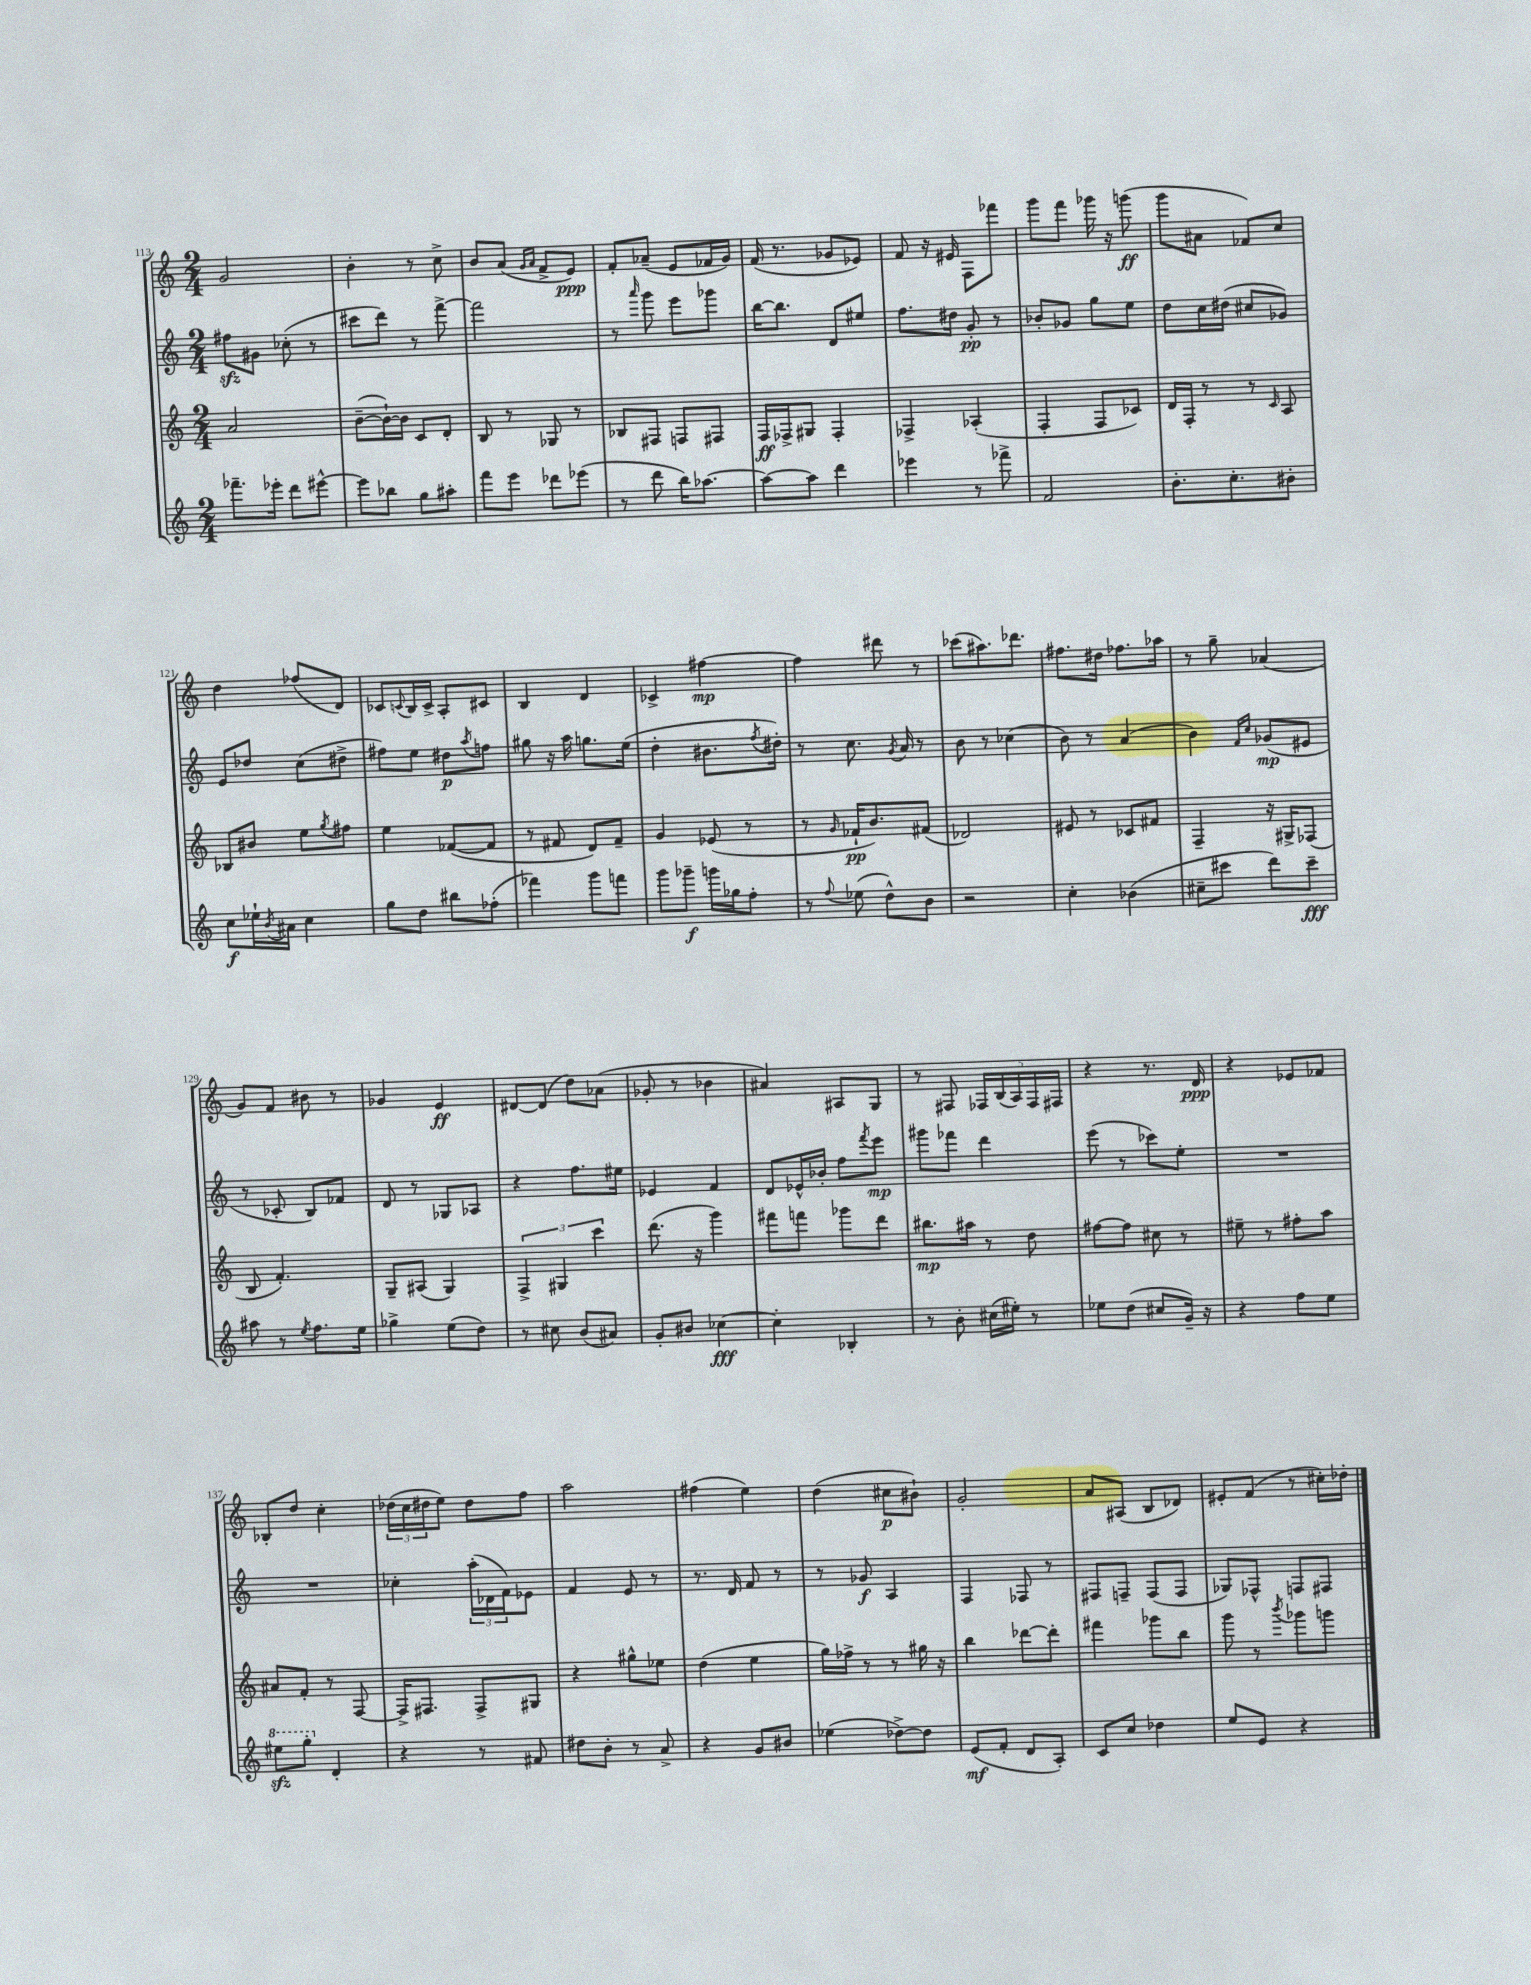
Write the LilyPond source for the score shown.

<<
\new StaffGroup <<
\new Staff = "s0" {
    \clef treble \key c \major \numericTimeSignature \time 2/4
    g'2 |
    b'4-. r8 c''8-> |
    b'8 a'8( \grace { g'16 a'16 } f'8-> e'8\ppp) |
    f'8-. aes'8--( e'8 fes'16 g'16) |
    f'16( r8. ges'8 ees'8) |
    f'8 r16 eis'16 f8 fes'''8 |
    g'''8 f'''8 ges'''16 r16 g'''8\ff( |
    g'''8 ais'8 fes'8) c''8 |
    d''4 fes''8( d'8) |
    ces'8 \appoggiatura { c'8 } b16 c'16-> a8-. cis'8 |
    b4 d'4 |
    ces'4-> fis''4~\mp |
    fis''4 dis'''8 r8 |
    ces'''8( ais''8.) des'''8. |
    fis''8. dis''16 fes''8. aes''16 |
    r8 g''8-- aes'4( |
    g'8) f'8 bis'8 r8 |
    ges'4 e'4\ff |
    dis'8~ dis'8( d''8) aes'8( |
    ges'8-. r8 bes'4 |
    ais'4) ais8 g8 |
    r8 fis8 \tuplet 5/4 { fes16 b16( a16) fes16 fis16 } |
    r4 r8. d'16\ppp |
    r4 ees'8 fes'8 |
    bes8-. d''8 c''4-. |
    \tuplet 3/2 { des''16( c''16 dis''16 } e''8) dis''8 f''8 |
    a''2 |
    fis''4( e''4) |
    d''4( cis''8\p bis'8-!) |
    g'2-. |
    a'8 ais8( b8 des'8) |
    eis'8-. f'8( r8 cis''16-.) des''16-. \bar "|." |
}
\new Staff = "s1" {
    \clef treble \key c \major \numericTimeSignature \time 2/4
    fis''8\sfz gis'8 ces''8-.( r8 |
    cis'''8 d'''8) r8 f'''8~-> |
    f'''2 |
    r8 \grace { a'''16 } g'''8 e'''8 ges'''8 |
    b''16~ b''8. d'8 eis''8 |
    f''8. dis''16 g'8-.\pp r8 |
    bes'8-. ges'8 g''8 e''8 |
    d''8 c''16 dis''16( cis''8 ges'8) |
    e'8 des''8 c''8( dis''8-> |
    fis''8) e''8 dis''8\p \acciaccatura { a''8 } f''8 |
    gis''8 r16 a''16 g''8. e''16( |
    d''4-. bis'8. \acciaccatura { f''8 } dis''16-.) |
    r8 c''8. \acciaccatura { g'8 } a'16 r8 |
    b'8 r8 ces''4( |
    b'8) r8 a'4( |
    b'4) \grace { f'16 c''16 } ges'8\mp( eis'8 |
    r8 ces'8-. b8) fes'8 |
    d'8 r8 ges8 aes8 |
    r4 f''8. eis''16 |
    ees'4 f'4 |
    d'8 ees'16-^ bes'16-. f''8 \acciaccatura { f'''8 } e'''8\mp |
    gis'''8 fes'''8 d'''4 |
    e'''8( r8 ces'''8) e''8-. |
    R2 |
    R2 |
    ces''4-. \tuplet 3/2 { a''16-.( des'16 f'16) } ees'8 |
    f'4 e'8 r8 |
    r8. d'16 f'8 r8 |
    r8 ges'8\f a4 |
    f4 fes8 r8 |
    fis8 f8-- f8( f8 |
    ges8) fes8-^ f8 fis8 \bar "|." |
}
\new Staff = "s2" {
    \clef treble \key c \major \numericTimeSignature \time 2/4
    a'2 |
    b'8~--( b'16~-!) b'16 c'8 d'8-. |
    b8 r8 ges8 r8 |
    bes8 fis8 f8 fis8 |
    f16\ff fes16-> gis8 fes4-. |
    fes4-> aes4-.( |
    f4-. f8 ces'8) |
    d'16 f16-. r8 r8 \grace { c'16 } a8 |
    bes8 bis'8 e''8 \acciaccatura { g''8 } fis''8 |
    e''4 fes'8~( fes'8 |
    r8 fis'8 d'8) fis'8-- |
    g'4 ees'8( r8 |
    r8 \grace { g'16 } fes'16-!\pp b'8.) fis'8( |
    des'2) |
    eis'8 r8 ces'8 fis'8 |
    f4-- r16 gis16-> fes8( |
    b8 f'4.-.) |
    g8-- ais8( g4) |
    \tuplet 3/2 { f4-> gis4 c'''4 } |
    d'''8.( r16 g'''4) |
    fis'''8 f'''8 ges'''8 d'''8 |
    bis''8.\mp ais''16 r8 d''8 |
    fis''8~ fis''8 cis''8 r8 |
    eis''8-- r8 fis''8-. a''8 |
    ais'8 f'8-. r8 f8~ |
    f16-> fis8. fis8-> gis8 |
    r4 gis''8-^ ees''8 |
    d''4( e''4 |
    g''16) fes''16-> r8 r8 gis''16 r16 |
    b''4 des'''8~ des'''8-. |
    fis'''4 ges'''8 b''8 |
    g'''8 r8 \acciaccatura { b'''8 } ges'''8 g'''8 \bar "|." |
}
\new Staff = "s3" {
    \clef treble \key c \major \numericTimeSignature \time 2/4
    fes'''8.-- ees'''16-. d'''8 eis'''8~-^ |
    eis'''8 bes''8 g''8 ais''8-. |
    f'''8 e'''8 des'''8 ees'''8( |
    r8 d'''8 b''16) aes''8.~ |
    aes''8~ aes''8 d'''4 |
    ees'''4 r8 fes'''8-> |
    f'2 |
    b'8.-. c''8.-. bis'8-. |
    c''8\f ees''16-! \acciaccatura { b'8 } ais'16 c''4 |
    g''8 d''8 bis''8 fes''8-.( |
    fes'''4) g'''8 f'''8 |
    g'''8 ges'''8--\f g'''16 ges''16 f''8-. |
    r8 \appoggiatura { f''8 } ees''8( d''8-^) b'8 |
    r2 |
    c''4-. bes'4( |
    cis''8-- cis'''8 d'''8) cis'''8--\fff |
    ais''8 r8 \acciaccatura { e''8 } f''8. e''16 |
    ges''4-> e''8( d''8) |
    r8 cis''8 b'8( ais'8) |
    g'8-. bis'8 ces''4~\fff |
    ces''4-. bes4-. |
    r8 b'8-. cis''16( eis''16-.) r8 |
    ees''8 d''8( cis''8 g'16--) r16 |
    r4 f''8 e''8 |
    \ottava #1 eis'''8\sfz g'''8-. \ottava #0 d'4-. |
    r4 r8 fis'8 |
    dis''8 b'8-. r8 a'8-> |
    r4 g'8 bis'8 |
    ees''4( des''8~->) des''8 |
    e'8\mf( f'8-. d'8 a8-.) |
    c'8 c''8 des''4 |
    e''8 e'8 r4 \bar "|." |
}
>>
>>
\layout { \context { \Score currentBarNumber = #113 } }
